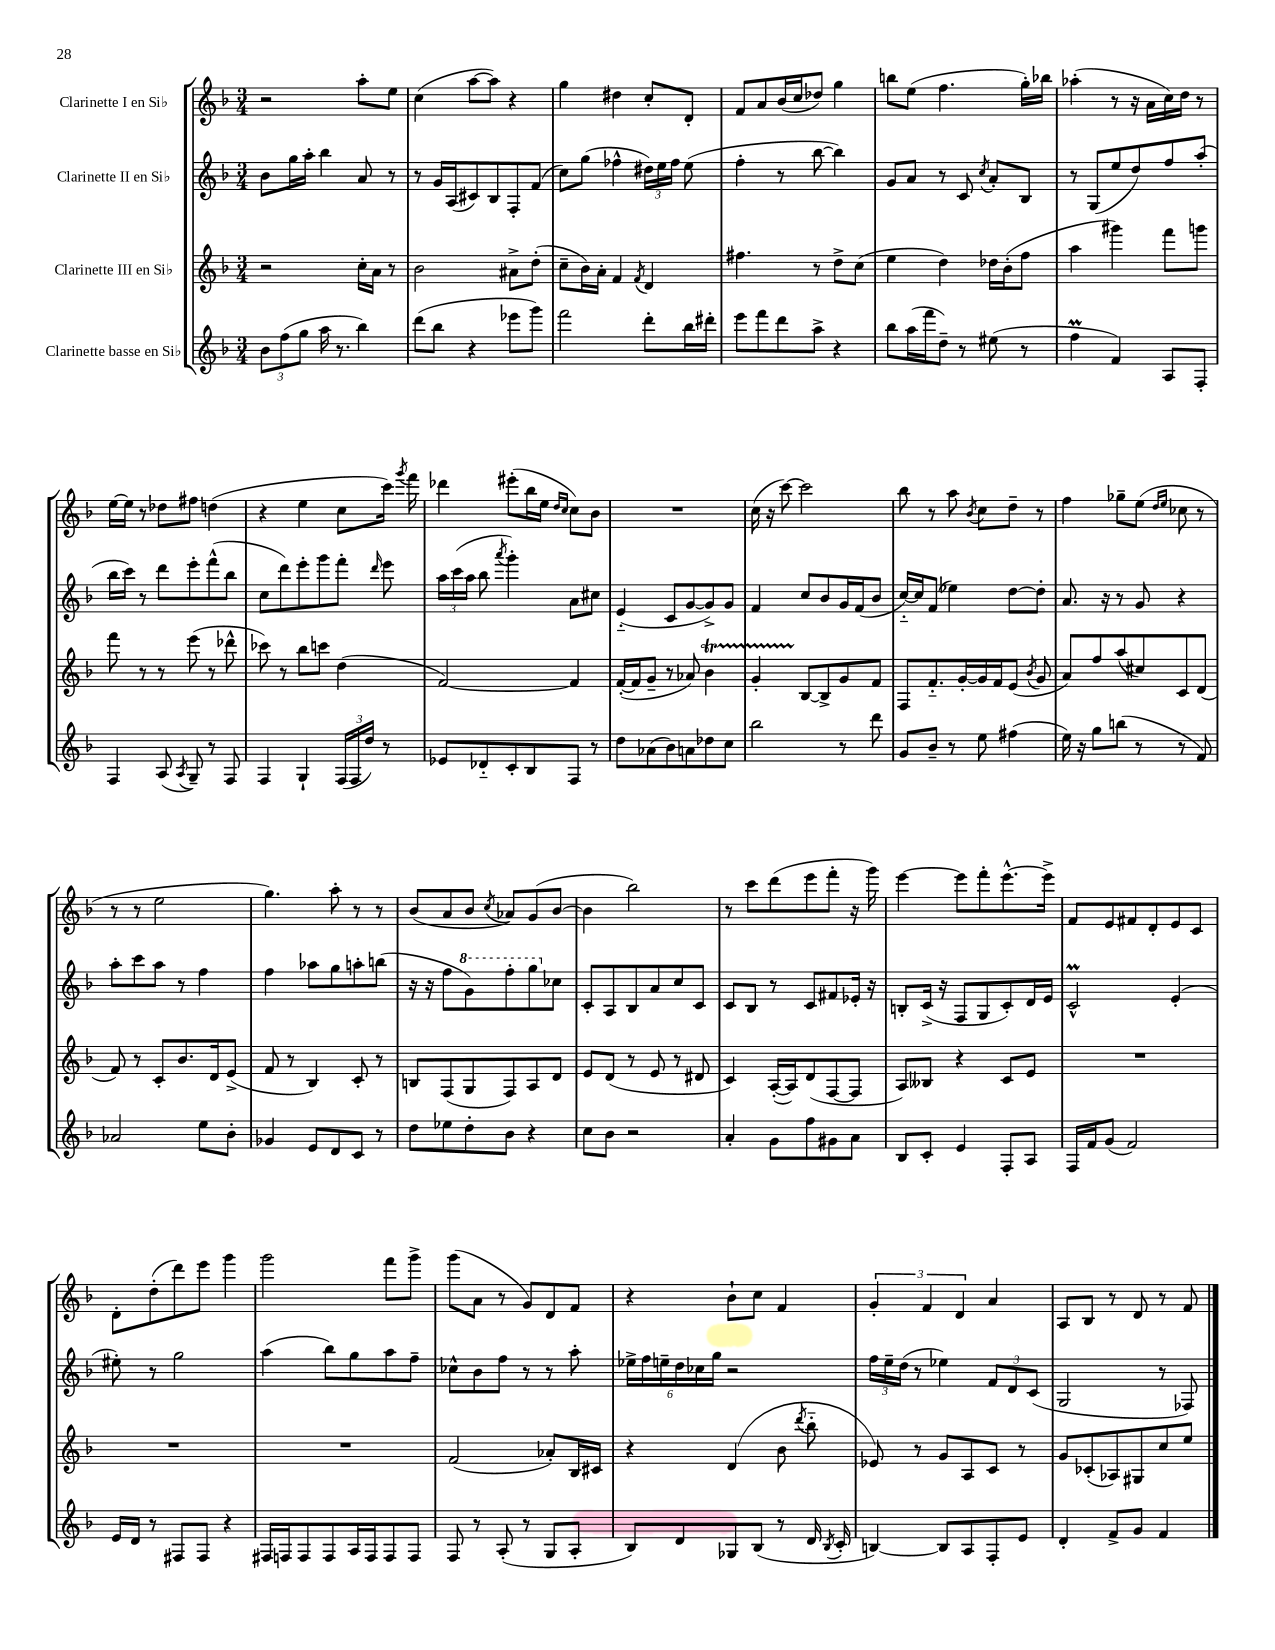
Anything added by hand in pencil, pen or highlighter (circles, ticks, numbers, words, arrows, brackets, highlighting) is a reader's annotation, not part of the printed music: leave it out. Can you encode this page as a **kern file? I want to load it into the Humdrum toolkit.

**kern	**kern	**kern	**kern
*part4	*part3	*part2	*part1
*staff4	*staff3	*staff2	*staff1
*I"Clarinette basse en Si♭	*I"Clarinette III en Si♭	*I"Clarinette II en Si♭	*I"Clarinette I en Si♭
*clefG2	*clefG2	*clefG2	*clefG2
*k[b-]	*k[b-]	*k[b-]	*k[b-]
*M3/4	*M3/4	*M3/4	*M3/4
=1	=1	=1	=1
12b-\L	2r	8b-\L	2r
(12ff\	.	.	.
.	.	16gg\L	.
12gg\J	.	.	.
.	.	16aa'\JJ	.
16aa\	.	4bb-\	.
8.r	.	.	.
4bb-\)	16cc'\LL	8a/	8aa'\L
.	16a\JJ	.	.
.	8r	8r	8ee\J
=2	=2	=2	=2
(8ddd\L	2b-\	8r	(4cc\
8bb-\J	.	16g/LL	.
.	.	(16A/J	.
4r	.	8c#X/)	[8aa\L
.	.	8B-/	8aa\J])
8eee-X\L	8a#X^\L	8F'/	4r
8ggg\J)	(8dd'\J	(8f/J	.
=3	=3	=3	=3
2fff\	8cc~\L	8cc\L)	4gg\
.	16b-\L)	(8gg\J	.
.	16a'\JJ	.	.
.	4f/	4ff-X^^\	4dd#X\
.	8qf/	.	.
8ddd'\L	4d/	24dd#X\LL)	8cc'/L
.	.	24ee\	.
.	.	24ff-\JJ	.
16bb-\L	.	(8ee\	8d'/J
16ddd#X'\JJ	.	.	.
=4	=4	=4	=4
8eee\L	4.ff#X\	4ff'\	8f/L
8fff\	.	.	8a/
8ddd\	.	8r	(16b-/L
.	.	.	16cc/J
8aa^\J	8r	[8bb-\	8dd-X/J)
4r	8dd^\L	4bb-\])	4gg\
.	(8cc\J	.	.
=5	=5	=5	=5
8bb-\L	4ee\	8g/L	8bbn\L
(16aa\L	.	8a/J	(8ee\J
16fff\J	.	.	.
8dd~\J)	4dd\)	8r	4.ff\
8r	.	8c/	.
.	.	8qcc/	.
(8ee#X\	16dd-X\LL	8a'/L	.
.	(16b-'\J	.	.
8r	8ff\J	8B-/J	16gg'\LL)
.	.	.	16bb-X\JJ
=6	=6	=6	=6
4ffM\	4aa\	8r	(4aa-X'\
.	.	(8G/L	.
4f/)	4ggg#X\)	8ee/	8r
.	.	8dd/)	16r
.	.	.	16a\LL
8A/L	8fff\L	8ff/	16cc\)
.	.	.	16dd\JJ
8F'/J	8gggn\J	(8aa'/J	8r
!!LO:LB:g=z
=7	=7	=7	=7
4F/	8fff\	16bb-\LL	[16ee\LL
.	.	16ccc\JJ)	16ee\JJ]
.	8r	8r	8r
(8A/	8r	8ddd\L	8dd-X\L
8qA/	.	.	.
8G~/)	(8eee\	8eee'\	8ff#X\J
8r	8r	(8fff^^\	(4ddn\
8F/	8ddd-X^^\	8bb-\J	.
=8	=8	=8	=8
4F/	8ccc-X\)	8cc\L	4r
.	8r	8ddd\)	.
4G`/	8bb-\L	8eee'\	4ee\
.	8cccn\J	8ggg\	.
(24F/LL	(4dd\	8fff'\J	8cc\L
24F/	.	.	.
24dd/JJ)	.	.	.
.	.	16qqddd/	.
8r	.	8eee\	16ccc\Jk)
.	.	.	8qggg/
.	.	.	16fff\
=9	=9	=9	=9
8e-X/L	[2f/)	24aa\LL	4ddd-X\
.	.	(24ccc\	.
.	.	24aa\JJ	.
8d-X/	.	8bb-\	.
.	.	8qaaa/	.
8c'/	.	4ggg'\)	(8eee#X'\L
8B-/	.	.	16bb-\L
.	.	.	16ee\JJ
.	.	.	16qqdd/LL
.	.	.	16qqcc/JJ
8F/J	4f/]	8a\L	8cc\L)
8r	.	8cc#X\J	8b-\J
=10	=10	=10	=10
8dd\L	([16f'/LL	(4e/	2.r
.	16f/J]	.	.
(8a-X\	8g~/J	.	.
8b-\)	8r	8c/L	.
8an\	8a-X/)	[8g/	.
8dd-X\	4b-T\	8g^/])	.
8cc\J	.	8g/J	.
=11	=11	=11	=11
2bb-\	4gTTT'/	4f/	(16cc\
.	.	.	16r
.	.	.	[8ccc\)
.	[8B-/L	8cc/L	2ccc\]
.	8B-^/]	8b-/	.
8r	8g/	16g/L	.
.	.	(16f/J	.
8ddd\	8f/J	8b-/J	.
=12	=12	=12	=12
8g/L	8F/L	[16cc/LL)	8bb-\
.	.	16cc/J]	.
8b-~/J	8.f/	(8f/J	8r
8r	.	4ee-X\)	8aa\
.	[16g'/L	.	.
.	.	.	8qb-/
8ee\	16g/]	.	8cc\L
.	16f/J	.	.
(4ff#X\	(8e/J	[8dd\L	8dd~\J
.	8qb-/	.	.
.	8g/	8dd'\J]	8r
=13	=13	=13	=13
16ee\)	8a/L)	8.a/	4ff\
16r	.	.	.
8gg\L	8ff/	.	.
.	.	16r	.
(8bbn\J	(8aa/	8r	8gg-X~\L
8r	8cc#X/)	8g/	(8ee\J
.	.	.	16qqdd/LL
.	.	.	16qqee/JJ
8r	8c/	4r	8cc-X\
8f/)	(8d/J	.	8r
!!LO:LB:g=z
=14	=14	=14	=14
2a-X/	8f/)	8aa'\L	8r
.	8r	8ccc\	8r
.	8c'/L	8aa\J	2ee\
.	8.b-/	8r	.
8ee\L	.	4ff\	.
.	16d/k	.	.
8b-'\J	(8e^/J	.	.
=15	=15	=15	=15
4g-X/	8f/	4ff\	4.gg\)
.	8r	.	.
8e/L	4B-/)	8aa-X\L	.
8d/	.	8gg\	8aa'\
8c/J	8c'/	8aan'\	8r
8r	8r	(8bbn\J	8r
=16	=16	=16	=16
8dd\L	8Bn/L	16r	(8b-/L
.	.	16r	.
8ee-X\	(8F/	8ff\L	8a/
*	*	*8va	*
8dd'\	8G/	8gg\)	8b-/J
.	.	.	8qcc/
8b-\J	8F/)	8fff'\	8a-X/L)
4r	8A/	8ggg\	(8g/
*	*	*X8va	*
.	8d/J	8cc-X\J	[8b-/J
=17	=17	=17	=17
8cc\L	8e/L	8c'/L	4b-\]
8b-\J	(8d/J	8A/	.
2r	8r	8B-/	2bb-\)
.	8e/	8a/	.
.	8r	8cc/	.
.	8d#X/	8c/J	.
=18	=18	=18	=18
4a'/	4c/)	8c/L	8r
.	.	8B-/J	8ccc\L
8g\L	([16A'/LL	8r	(8ddd\
.	16A/J])	.	.
8ff\	(8d/	8c/L	8eee\
8g#X\	[8F/	8f#X/	8fff'\J
8a\J	8F/J]	16e-X'/Jk	16r
.	.	16r	16ggg\)
=19	=19	=19	=19
8B-/L	8A/L)	8Bn'/L	[4eee\
8c'/J	8B--X/J	(16c^/Jk	.
.	.	16r	.
4e/	4r	8F/L	8eee\L]
.	.	8G/	8fff'\
8F'/L	8c/L	8c'/)	[8.eee^^\
8A/J	8e/J	16d/L	.
.	.	16e/JJ	16eee^\Jk]
=20	=20	=20	=20
16F/LL	2.r	2cM^^/	8f/L
16f/J	.	.	.
(8g/J	.	.	8e/
2f/)	.	.	8f#X/
.	.	.	8d'/
.	.	(4e'/	8e/
.	.	.	8c/J
!!LO:LB:g=z
=21	=21	=21	=21
16e/LL	2.r	8ee#X'\)	8d'\L
16d/JJ	.	.	.
8r	.	8r	(8dd'\
8F#X/L	.	2gg\	8ddd\)
8F#/J	.	.	8eee\J
4r	.	.	4ggg\
=22	=22	=22	=22
16F#X/LL	2.r	(4aa\	2ggg\
16Fn/J	.	.	.
8F/	.	.	.
8F/	.	8bb-\L)	.
16A/L	.	8gg\	.
16F/J	.	.	.
8F/	.	8aa\	8fff\L
8F/J	.	8ff~\J	8ggg^\J
=23	=23	=23	=23
8F/	(2f/	8cc-X^^\L	(8ggg\L
8r	.	8b-\	8a\J
(8A'/	.	8ff\J	8r
8r	.	8r	8g/L)
8G/L	8a-X'/L)	8r	8d/
8A'/J	16B-/L	8aa'\	8f/J
.	16c#X/JJ	.	.
=24	=24	=24	=24
8B-/L)	4r	24ee-X^\LL	4r
.	.	24ff\	.
.	.	24een~\	.
8d/	.	24dd\	.
.	.	24cc-X\	.
.	.	24gg\JJ	.
8G-X/	(4d/	2r	8b-`\L
(8B-/J	.	.	8cc\J
8r	8b-\	.	4f/
.	8qddd/	.	.
16d/	8bb-\	.	.
8qB-/	.	.	.
16c'/	.	.	.
=25	=25	=25	=25
[4Bn/)	8e-X/)	24ff\LL	6g'/
.	.	24ee~\	.
.	.	(24dd\JJ	.
.	8r	8r	.
.	.	.	6f/
8B/L]	8g/L	4ee-X\)	.
.	.	.	6d/
8A/	8A/	.	.
8F'/	8c/J	12f/L	4a/
.	.	12d/	.
8e/J	8r	.	.
.	.	(12c/J	.
=26	=26	=26	=26
4d'/	8g/L	2G/	8A/L
.	(8c-X'/	.	8B-/J
8f^/L	8A-X/)	.	8r
8g/J	8G#X/	.	8d/
4f/	8cc/	8r	8r
.	8ee/J	8F-X/)	8f/
==	==	==	==
*-	*-	*-	*-
